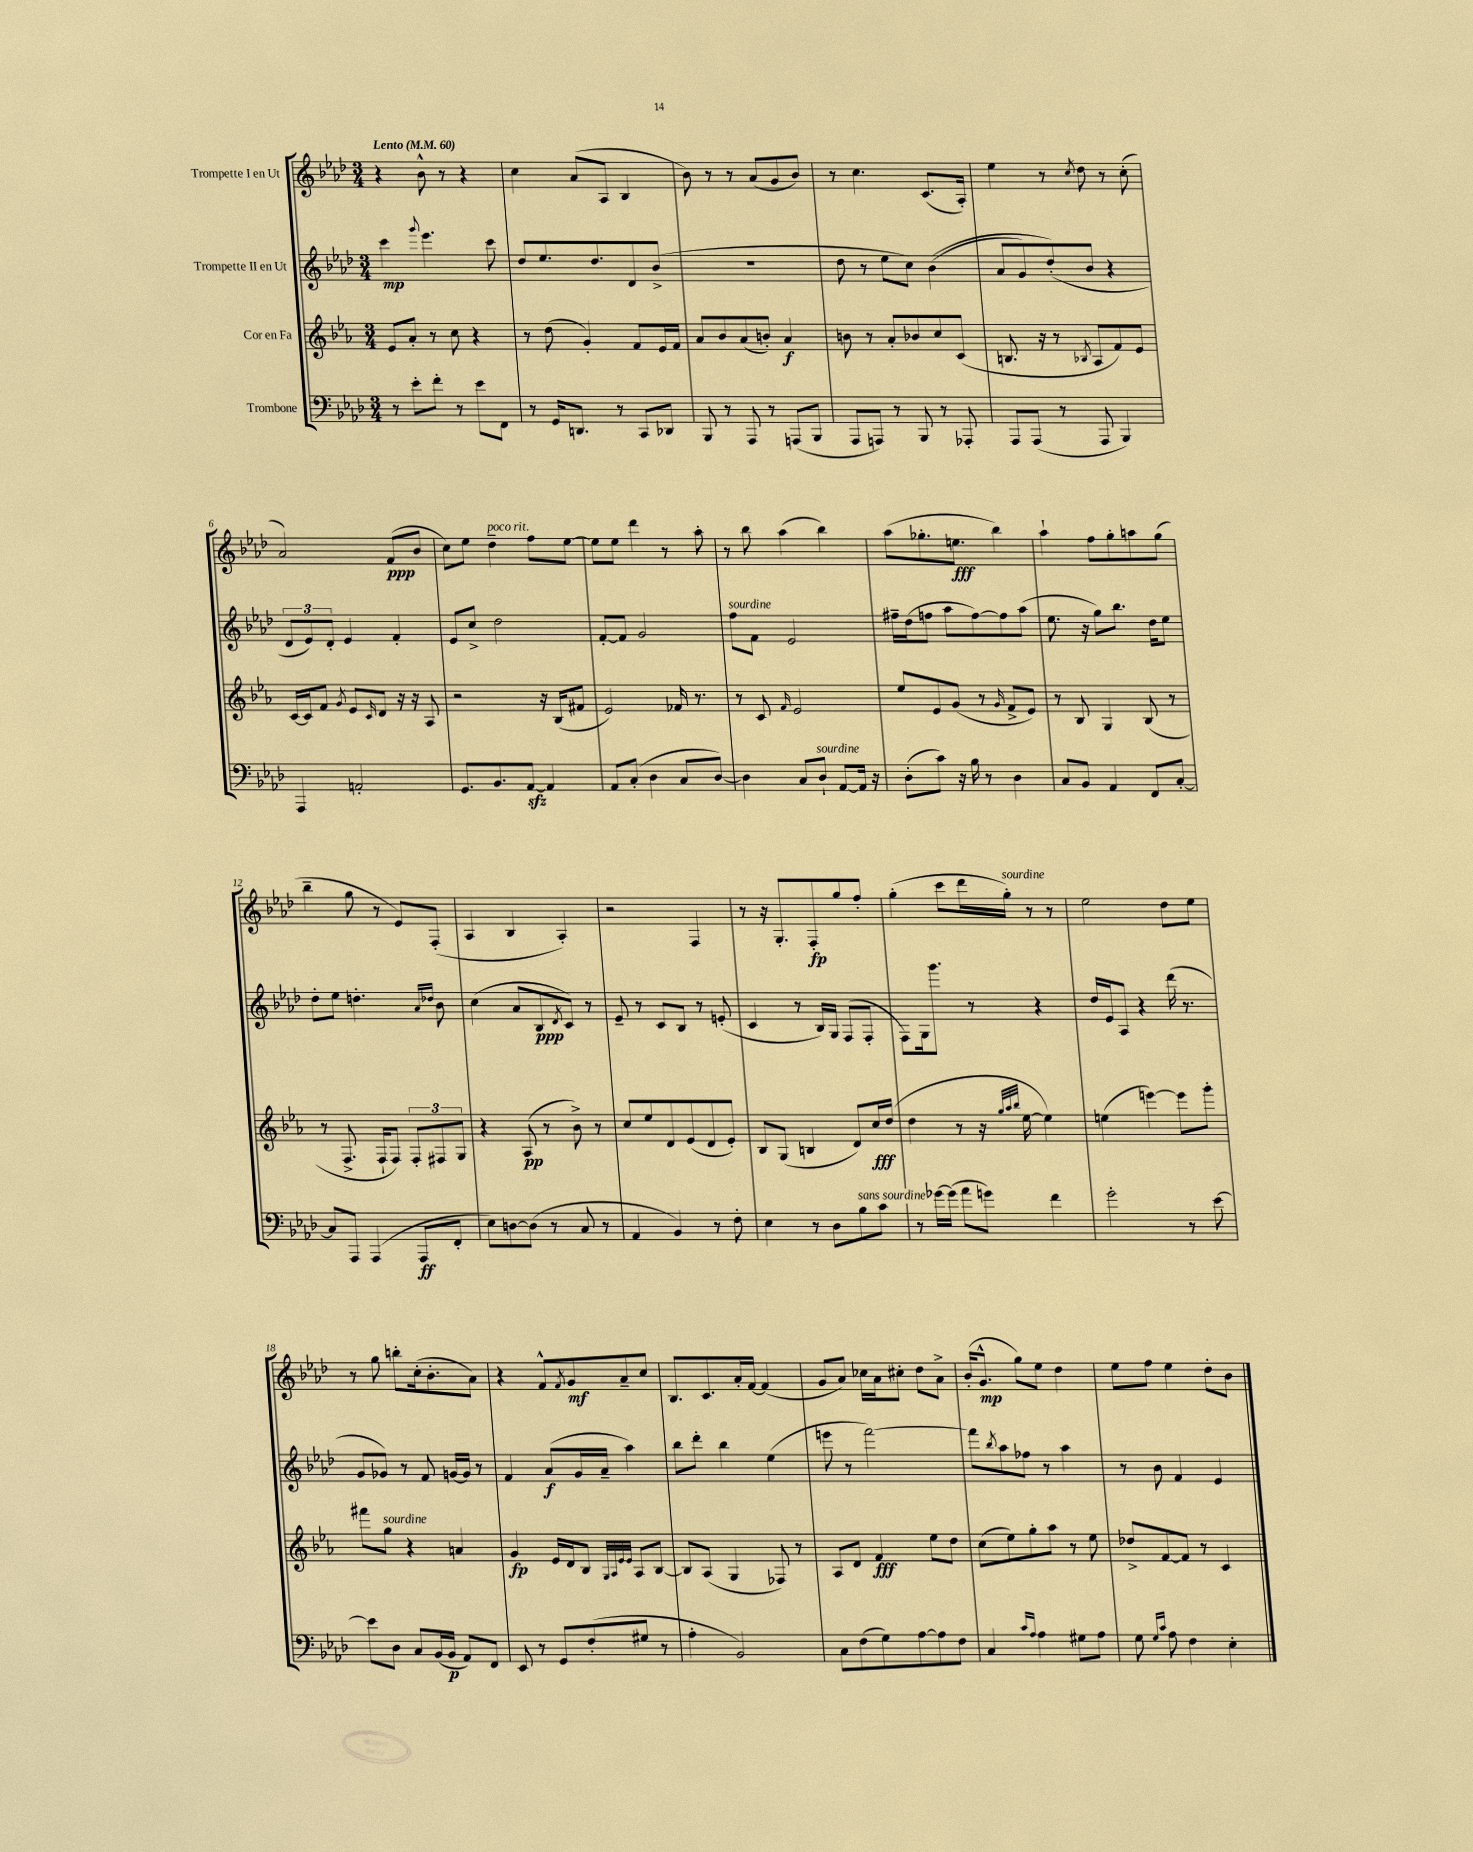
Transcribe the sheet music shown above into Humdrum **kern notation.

**kern	**kern	**kern	**kern
*staff4	*staff3	*staff2	*staff1
*clefF4	*clefG2	*clefG2	*clefG2
*k[b-e-a-d-]	*k[b-e-a-]	*k[b-e-a-d-]	*k[b-e-a-d-]
*M3/4	*M3/4	*M3/4	*M3/4
*MM60	*MM60	*MM60	*MM60
8r	8e-/L	4ccc\	4r
8e-'\L	8a-'/J	.	.
.	.	8qqggg/	.
8f'\J	8r	4.eee-\	8b-^^\
8r	8cc\	.	8r
8e-\L	4r	.	4r
8FF\J	.	8ccc\	.
=	=	=	=
8r	8r	8dd-/L	4cc\
16GG/LK	(8dd\	8.ee-/	.
8.DD/J	.	.	.
.	4g'/)	.	(8a-/L
.	.	8.dd-/	.
8r	.	.	8A-/J
8CC/L	8f/L	8d-/	4B-/
8DD-/J	16e-/L	(8b-^/J	.
.	16f/JJ	.	.
=	=	=	=
8BBB-/	8a-/L	2.r	8b-\)
8r	8b-/	.	8r
8AAA-/	(8a-/	.	8r
8r	8b'/J)	.	(8a-/L
(8AAA/L	4a-/	.	8g/
8BBB-/J	.	.	8b-/J)
=	=	=	=
8AAA-/L	8b\	8dd-\	8r
8AAA/J)	8r	8r	4.cc\
8r	8a-'/L	8ee-\L	.
8BBB-/	8b-/	8cc\J)	.
8r	8cc/	&((4b-\	(8.c/L
8AAA-'/	(8c/J	.	.
.	.	.	16A-'/Jk)
=	=	=	=
8AAA-/L	8.B/	8a-/L	4ee-\
(8AAA-/J	.	8g/)	.
.	16r	.	.
8r	8r	(8dd-'/&)	8r
.	8qB-/	.	8qcc/
8AAA-/	8A-/L	8b-/J	8dd-\
4BBB-/)	8f/)	4r	8r
.	8e-/J	.	(8cc'\
=	=	=	=
4AAA-/	[16c/LL	12d-/L	2a-/)
.	16c/]J	.	.
.	.	12e-/)	.
.	8f/J	.	.
.	.	12d-'/J	.
.	8qg/	.	.
2AA'/	8e-/L	4e-/	.
.	16qqc/	.	.
.	8d/J	.	.
.	16r	4f'/	(8f/L
.	16r	.	.
.	8A-/	.	8b-/J
=	=	=	=
8.GG/L	2r	8e-/L	8cc\L)
.	.	8cc^/J	8ee-\J
8.BB-/	.	.	.
.	.	2dd-\	4dd-~\
[8AA-/J	.	.	.
4AA-/]	16r	.	8ff\L
.	(16B-/LK	.	.
.	8f#/J	.	[8ee-\J
=	=	=	=
8AA-/L	2e-/)	[8f'/L	8ee-\]L
(8C'/J	.	8f/]J	8ee-\J
4D-\	.	2g/	4ddd-\
8C/L	16f-/	.	8r
.	8.r	.	.
[8D-/J)	.	.	8aa-'\
=	=	=	=
4D-\]	8r	8ff\L	8r
.	8c/	8f\J	8bb-\
.	16qqf/	.	.
8C/L	2e-/	2e-/	(4aa-\
8D-`/J	.	.	.
[8AA-/L	.	.	4bb-\)
16AA-/]Jk	.	.	.
16r	.	.	.
=	=	=	=
(8D-'\L	8ee-/L	16ff#~\LL	(8aa-\L
.	.	(16dd-\J	.
8c\J)	8e-/	8ff\J	8.gg-'\
16r	(8g/J	8aa-\L	.
16B-\	.	.	8.ee\J
8r	8r	[8ff\)	.
.	16qqg/	.	.
4D-\	8f^/L	8ff\]	4bb-\)
.	8e-/J)	(8aa-\J	.
=	=	=	=
8C/L	8r	8.ee-\	4aa-`\
8BB-/J	8B-/	.	.
.	.	16r	.
4AA-/	4G/	8gg\L)	8ff\L
.	.	8.bb-\J	8gg'\
8FF/L	(8B-/	.	8aa\
.	.	16dd-\LK	.
[8C'/J	8r	8ee-\J	(8gg\J
=	=	=	=
8C/]L	8r	8dd-'\L	4bb-~\
8AAA-/J	8.F^/	8ee-\J	.
(4AAA-/	.	4.dd'\	8gg\
.	16F`/LK	.	.
.	8F/J)	.	8r
8AAA-/L	12F'/L	.	8e-/L)
.	12F#/	.	.
.	.	16qqa-/LL	.
.	.	16qqdd-/JJ	.
8FF'/J	.	8b-\	(8F'/J
.	12G/J	.	.
=	=	=	=
8E-\L)	4r	(4cc\	4A-/
[8D\	.	.	.
(8D\]J	(8A-/	8a-/L	4B-/
8r	8r	8B-/	.
.	.	8qd-/	.
8C/	8b-^\)	8c/J)	4A-'/)
8r	8r	8r	.
=	=	=	=
4AA-/	8cc/L	8e-~/	2r
.	8ee-/	8r	.
4BB-/)	8d/	8c/L	.
.	(8e-/	8B-/J	.
8r	8d/	8r	4F/
8F'\	8e-'/J)	(8e'/	.
=	=	=	=
4E-\	8B-/L	4c/	8r
.	(8G/J	.	16r
.	.	.	8.G'/L
8r	4B/	8r	.
8D-\L	.	16B-/LL)	8F'/
.	.	16G/JJ	.
8B-\	8d/L)	(8F/L	8gg/
8c\J	16cc/L	8F'/J	8ff'/J
.	(16dd/JJ	.	.
=	=	=	=
8r	4dd\	8F\L)	(4gg'\
[16g-\LL	.	16G\k	.
(16g-\]JJ	.	8.ggg\J	.
8a-\L	8r	.	8ccc\L
8g\J)	16r	8r	16ddd-\L
.	32qqgg/LLL	.	.
.	32qqaa-/	.	.
.	32qqbb-/JJJ	.	.
.	[16ee-\	.	16gg'\JJ)
4f\	4ee-\])	4r	8r
.	.	.	8r
=	=	=	=
2g'\	(4ee\	16dd-/LL	2ee-\
.	.	16e-/J	.
.	.	8A-/J	.
.	[4eee\)	4r	.
8r	8eee\]L	(16ddd-\	8dd-\L
.	.	8.r	.
[8e-\	8ggg'\J	.	8ee-\J
=	=	=	=
8e-\]L	8fff#\L	8g/L	8r
8D-\J	8gg\J	8g-/J)	8gg\
8C/L	4r	8r	8bb'\L
(16BB-/L	.	8f/	(16cc'\k
16BB-/JJ	.	.	8.b-'\
8AA-/L)	4a/	[16g/LL	.
.	.	16g/]JJ	.
8FF/J	.	8r	8a-\J)
=	=	=	=
8EE-/	4g/	4f/	4r
8r	.	.	.
8GG/L	16e-/LL	(8a-/L	8f^^/L
.	16d/J	.	.
.	.	.	8qf/
(8F'/	8B-/J	16g/L	8g/
.	.	16a-~/JJ	.
.	32qqG/LLL	.	.
.	32qqA-/	.	.
.	32qqe-/	.	.
.	32qqe-/JJJ	.	.
8G#/J	8A-/L	4aa-\)	8a-~/
8r	[8B-/J	.	8cc/J
=	=	=	=
4A-'\	8B-/]L	8bb-\L	8.B-/L
.	(8A-/J	8ddd-'\J	.
.	.	.	8.c/
2BB-/)	4G/	4bb-\	.
.	.	.	16a-'/L
.	.	.	[16f/JJ
.	8F-/)	(4ee-\	(4f/]
.	8r	.	.
=	=	=	=
8C\L	8A-/L	8eee\	8g/L
(8F\	8d/J	8r	8a-/J)
8G\)	4f/	[2fff\)	16cc-\LL
.	.	.	16a-\J
[8A-\	.	.	8cc#'\J
8A-\]	8ee-\L	.	8dd-\L
8F\J	8dd\J	.	8a-^\J
=	=	=	=
4C/	(8cc\L	8fff\]L	(16b-'/LK
.	.	.	8.g^^/J
.	.	8qbb-/	.
.	8ee-\)	8aa-\	.
16qqc/LL	.	.	.
16qqA-/JJ	.	.	.
4A-\	8gg'\	8ff-\J	8gg\L)
.	8aa-\J	8r	8ee-\J
8G#\L	8r	4aa-\	4dd-\
8A-\J	8ee-\	.	.
=	=	=	=
8G\	8dd-^/L	8r	8ee-\L
16qqG/LL	.	.	.
16qqc/JJ	.	.	.
8A-\	[8f/	8b-\	8ff\J
4F\	8f/]J	4f/	4ee-\
.	8r	.	.
4E-'\	4c/	4e-/	8dd-'\L
.	.	.	8b-\J
==	==	==	==
*-	*-	*-	*-
